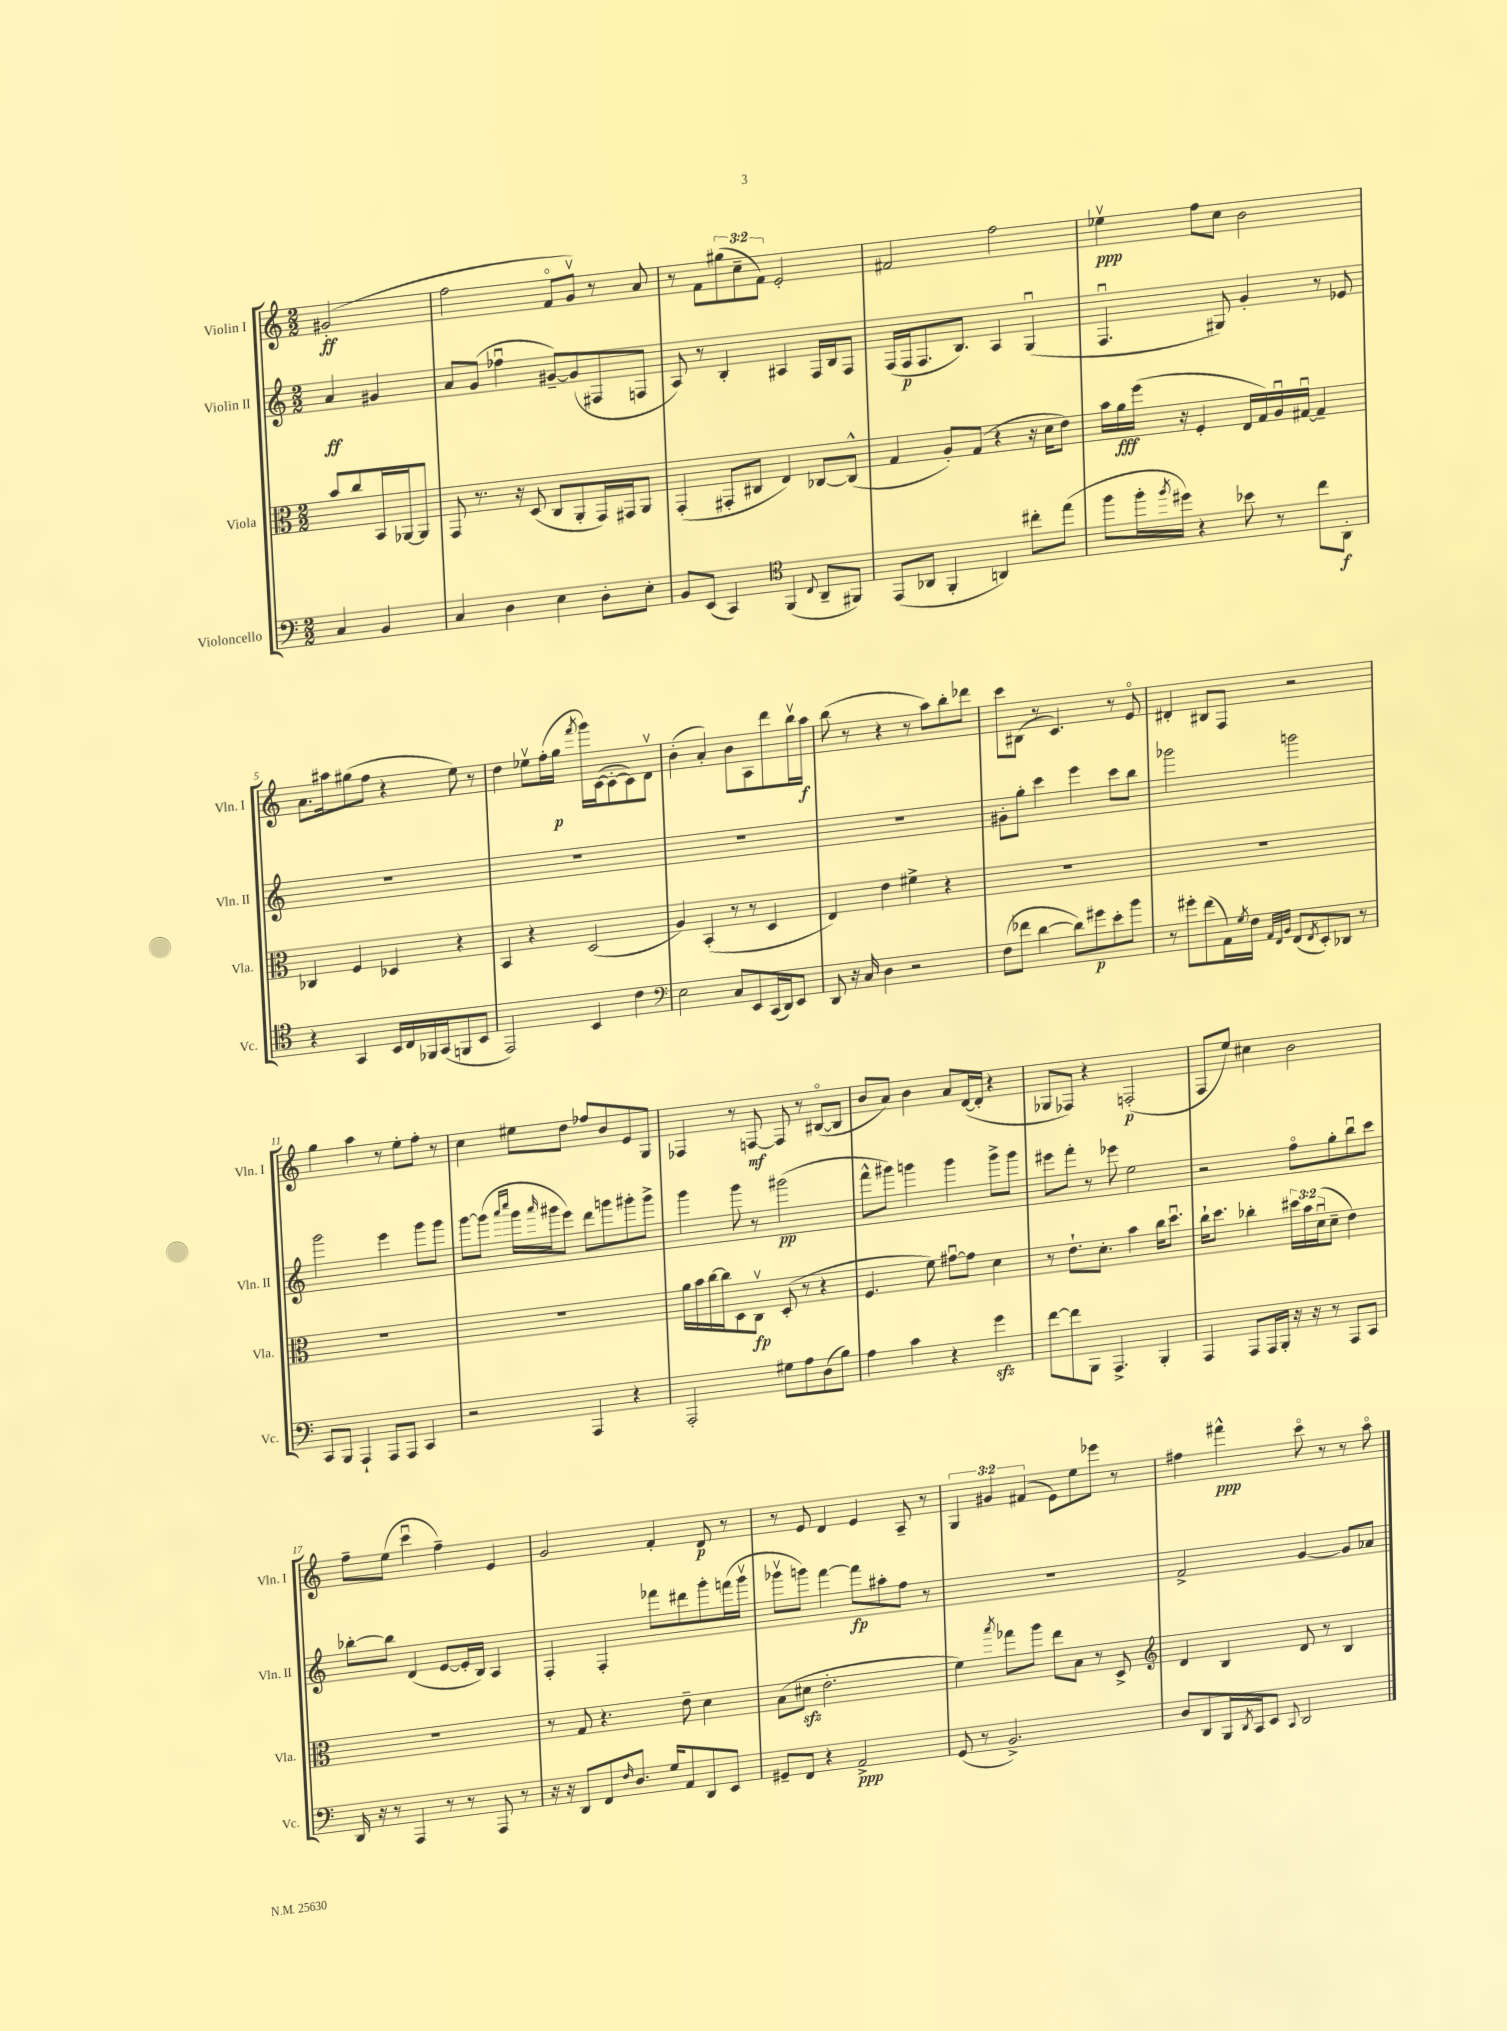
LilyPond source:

<<
\new StaffGroup <<
\new Staff = "s0" \with { instrumentName = "Violin I" shortInstrumentName = "Vln. I" } {
    \clef treble \key c \major \numericTimeSignature \time 2/2 \override Staff.TupletNumber.text = #tuplet-number::calc-fraction-text \partial 2
    gis'2-.\ff( |
    f''2 f'8\flageolet g'8\upbow) r8 a'8 |
    r8 f'8 \tuplet 3/2 { gis''8( c''8-- f'8) } e'2-. |
    fis'2 f''2 |
    ees''4\upbow\ppp f''8 c''8 b'2 |
    a'8. ais''16 gis''8( f''8 r4 e''8) r8 |
    d''4 ees''8\upbow f''16-.( g''16\p \acciaccatura { f'''8 } g'''16) c'16~( c'8~-. c'8) d'8\upbow |
    b'4-.( a'4-.) b'8 a8 d'''8 b''16\upbow a''16\f |
    b''8( r8 r4 r8 a''8) b''8-. des'''8 |
    c'''8 bis8( r8 c'4.) r8 e'8\flageolet |
    dis'4-. bis8 f8 r2 |
    g''4 a''4 r8 e''8-. f''8-. r8 |
    c''4 eis''8 d''8 fes''8 b'8 e'8 g8 |
    fes4 r8 f8~\mf f8 r8 bis8~\flageolet( bis8 |
    b'8 a'8) b'4 a'8 d'16~( d'16-. r4 |
    ges8 fes8) r4 f2-.\p( |
    f8 e''8) cis''4 b'2 |
    f''8-- e''8( c'''4\downbow f''4--) e'4 |
    g'2 f'4-. d'8\p r8 |
    r8 e'8 d'4 e'4 a8-- r8 |
    \tuplet 3/2 { g4 gis'4 fis'4( } e'8) e''8 ees'''8 r8 |
    fis''4 fis'''4-^\ppp c'''8\flageolet r8 r8 a''8\flageolet \bar "|." |
}
\new Staff = "s1" \with { instrumentName = "Violin II" shortInstrumentName = "Vln. II" } {
    \clef treble \key c \major \numericTimeSignature \time 2/2 \partial 2
    a'4\ff gis'4 |
    a'8 g'8( fes''4\downbow gis'8~--) gis'8( fis8 f8 |
    a8) r8 b4-. ais4 f16 b16 f8 |
    f16( f16\p f8. b8.) a4 g4\downbow( |
    f4.\downbow gis8) g'4-. r8 ees'8 |
    R1 |
    R1 |
    R1 |
    R1 |
    gis'8-. g''8-. c'''4 e'''4 c'''8 b''8 |
    ges'''2 g'''2 |
    g'''2 e'''4 g'''8 g'''8 |
    g'''8~ g'''8( \grace { a'''16 c''''16 } g'''16 \grace { a'''16 } gis'''16 e'''8) d'''8 g'''8 gis'''8-. gis'''8-> |
    g'''4 g'''8 r8 gis'''2\pp( |
    f'''8-^ gis'''8) g'''4 g'''4 g'''8-> g'''8 |
    eis'''8 f'''8-. r8 ees'''8 e''2 |
    r2 f''8\flageolet g''8-. b''8\downbow c'''8 |
    bes''8~-. bes''8 d'4( e'8~ e'16-. b16) a4 |
    f4-. f4-. fes'''8 dis'''8 g'''8-. f'''16( g'''16\upbow |
    ges'''8\upbow g'''8) f'''4~ f'''8\fp ais''8-. f''8 r8 |
    R1 |
    f'2-> g'4~ g'8 aes'8 \bar "|." |
}
\new Staff = "s2" \with { instrumentName = "Viola" shortInstrumentName = "Vla." } {
    \clef alto \key c \major \numericTimeSignature \time 2/2 \override Staff.TupletNumber.text = #tuplet-number::calc-fraction-text \partial 2
    b'8 c''8 b,16 aes,16~ aes,8 |
    g,8 r8. r16 d8( c8 a,8-. g,16) gis,16 a,8 |
    g,4-.( gis,8-. cis8 e4) ces8~ ces8-^( |
    g4 a8-.) g8( r4 r16 d'16 e'8) |
    b'16 a'16\fff f''16( r16 f4-. e16 g16) a16\downbow gis16~\downbow gis4-- |
    ces4 f4 des4 r4 |
    b,4 r4 d2( |
    a4) b,4-.( r8 r8 d4 |
    e4) e'4 fis'4-> r4 |
    R1 |
    R1 |
    R1 |
    R1 |
    a'16 b'16 c''16~ c''16 d8 c8\upbow\fp d8-.( r8 r4 |
    f4. f'8) gis'8~\downbow gis'8 d'4 |
    r8 e'8.-! d'8.-. b'4 c''16 d''8.\downbow |
    c''16-! d''8. ces''4-. \tuplet 3/2 { dis''16 b'16 d'16\downbow( } d'8-- e'4) |
    R1 |
    r8 g8 r4. e'8-- d'4 |
    b8( dis'8\sfz e'2.-. |
    f'4) \acciaccatura { b''8 } ges''8 a''8 e''8 b8 r8 d8-> |
    \clef treble d'4 b4 d'8 r8 b4 \bar "|." |
}
\new Staff = "s3" \with { instrumentName = "Violoncello" shortInstrumentName = "Vc." } {
    \clef bass \key c \major \numericTimeSignature \time 2/2 \partial 2
    c4 b,4 |
    c4 d4 e4 d8-. e8-. |
    b,8 e,8( c,4) \clef tenor f,4( \appoggiatura { c8 } a,8-- fis,8) |
    e,8( aes,8 f,4-. a,4) cis''8-. e''8( |
    f''8 f''16-. \acciaccatura { f''8 } dis''16) r4 bes'8 r8 c''8 a,8-.\f |
    r4 g,4 b,16 c16 fes,16 g,16( f,8 b,8 |
    e,2) b,4 c'4 |
    \clef bass e2 c8 e,8 c,16( d,16) e,8 |
    d,8 r16 c16 d4 r2 |
    f8( fes'8 d'4~ d'8) gis'8\p e'8-. b'8 |
    r8 gis'8-. f'8( a,16) \acciaccatura { g8 } f16 \grace { a,32 f,32 b,32 } f,8( \acciaccatura { f,8 } e,8-.) des,8 r8 |
    c,8 b,,8 a,,4-! a,,8 a,,8 c,4 |
    r2 a,,4 r4 |
    a,,2-. gis8 a8 d8( b8) |
    a4 c'4 r4 g'4\sfz |
    f'8~ f'8 b,,8 a,,4.-> b,,4-. |
    a,,4 a,,8 a,,16 b,,16-. r16 r16 r8 a,,8 c,8 |
    d,16 r16 r8 a,,4 r8 r8 a,,8 r8 |
    r16 r16 d,8 f,8 \grace { f16 } d8. g16 a,8 d,8 e,8 |
    gis,8-- f,8 r4 a,2->\ppp |
    g,8( r8 b,2.->) |
    d8 d,8 b,,16 \acciaccatura { d,8 } c,16 e,8 \appoggiatura { c,8 } d,2 \bar "|." |
}
>>
>>
